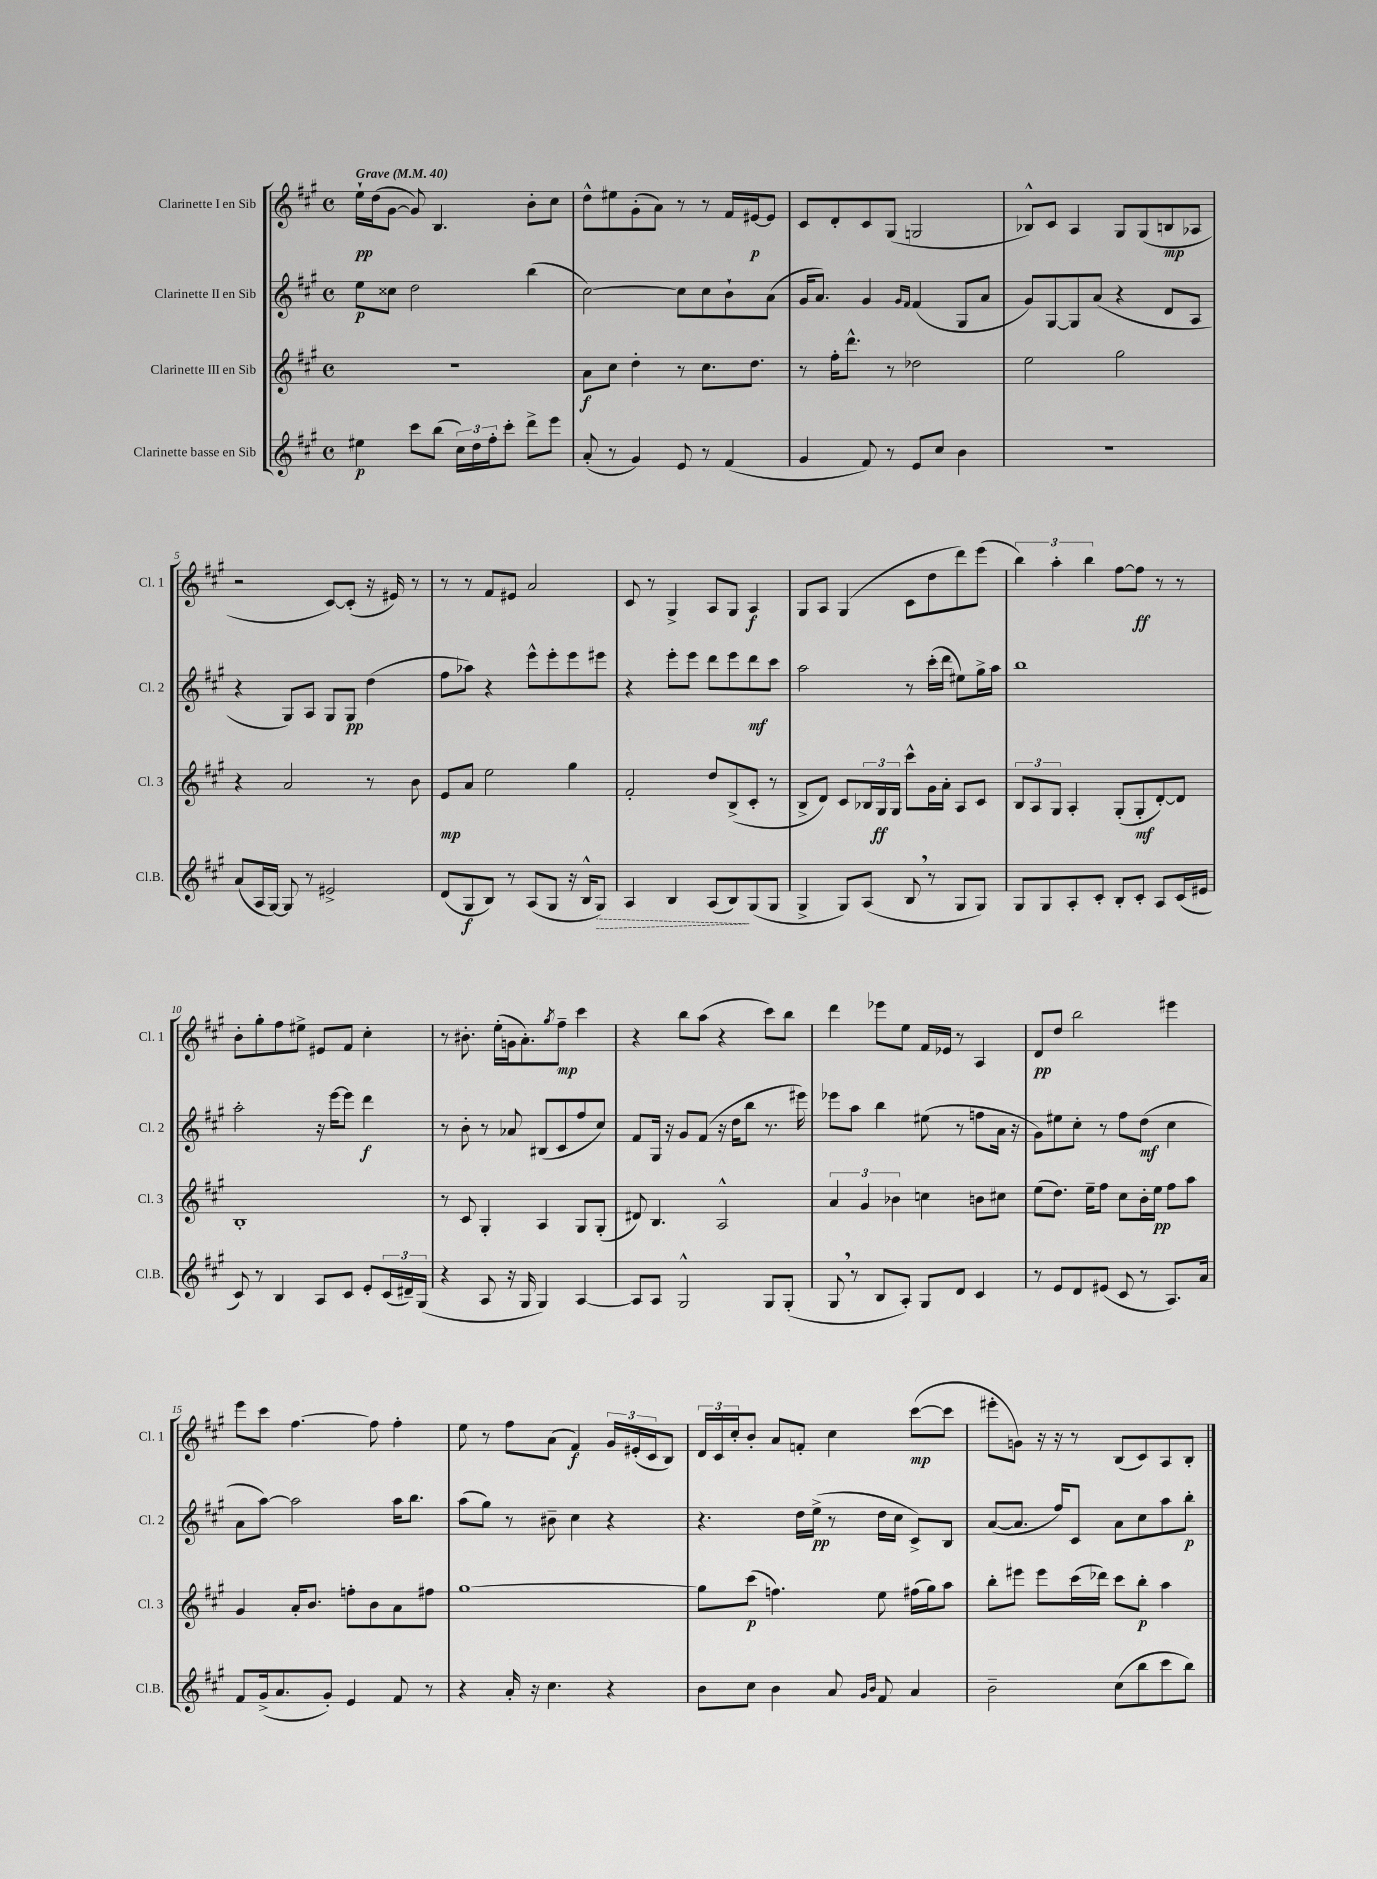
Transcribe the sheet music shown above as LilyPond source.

<<
\new StaffGroup <<
\new Staff = "s0" \with { instrumentName = "Clarinette I en Sib" shortInstrumentName = "Cl. 1" } {
    \clef treble \key a \major \defaultTimeSignature \time 4/4 \tempo "Grave" 4 = 40
    e''16-!\pp d''16( gis'8~ gis'8) b4. b'8-. cis''8 |
    d''8-^ eis''8 gis'8-.( a'8) r8 r8 fis'16 eis'16~\p eis'8 |
    cis'8 d'8-. cis'8 gis8( g2 |
    bes8-^) cis'8 a4 gis8 gis8( b8\mp aes8 |
    r2 cis'8~) cis'8-.( r16 eis'16) r8 |
    r8 r8 fis'8 eis'8 a'2 |
    cis'8 r8 gis4-> a8 gis8 a4\f |
    gis8 a8 gis4( cis'8 d''8 d'''8) e'''8( |
    \tuplet 3/2 { b''4) a''4-. b''4 } fis''8~ fis''8\ff r8 r8 |
    b'8-. gis''8-. fis''8 eis''8-> eis'8 fis'8 cis''4-. |
    r8 bis'8.-. e''16-.( g'16 a'8.-.) \acciaccatura { gis''8 } fis''8--\mp cis'''4 |
    r4 b''8 a''8( r4 cis'''8) b''8 |
    d'''4 ees'''8 e''8 fis'16 ees'16 r8 a4 |
    d'8\pp d''8 b''2 eis'''4 |
    e'''8 cis'''8 fis''4.~ fis''8 fis''4-. |
    e''8 r8 fis''8 a'8( fis'4\f) \tuplet 3/2 { gis'16 eis'16-.( cis'16 } b8) |
    \tuplet 3/2 { d'16 cis'16 cis''16-. } b'8-. a'8 f'8-. cis''4 cis'''8~\mp( cis'''8 |
    eis'''8-. g'8) r16 r16 r8 b8( cis'8) a8 b8-. \bar "|." |
}
\new Staff = "s1" \with { instrumentName = "Clarinette II en Sib" shortInstrumentName = "Cl. 2" } {
    \clef treble \key a \major \defaultTimeSignature \time 4/4
    e''8\p cisis''8 d''2 b''4( |
    cis''2~) cis''8 cis''8 b'8-! a'8( |
    gis'16 a'8.) gis'4 \grace { gis'16 fis'16 } fis'4( gis8 a'8 |
    gis'8) gis8~ gis8 a'8( r4 d'8 a8 |
    r4 gis8) a8 gis8 gis8\pp d''4( |
    fis''8 aes''8) r4 e'''8-^ e'''8-. e'''8 eis'''8 |
    r4 e'''8-. e'''8 d'''8 e'''8 d'''8\mf cis'''8 |
    a''2 r8 cis'''16-.( d'''16 eis''8) gis''16-> a''16 |
    b''1 |
    a''2-. r16 e'''16~ e'''8 d'''4\f |
    r8 b'8-. r8 aes'8 bis8( cis'8 fis''8 cis''8) |
    fis'8 gis16 r16 gis'8 fis'8( r16 d''16 b''8 r8. eis'''16) |
    ees'''8 a''8 b''4 eis''8( r8 f''8 a'16 r16 |
    gis'8) eis''8 cis''8-. r8 fis''8 d''8\mf( cis''4 |
    a'8 a''8~) a''2 a''16 b''8. |
    a''8( gis''8) r8 bis'8-- cis''4 r4 |
    r4. d''16 e''16->\pp( r8 d''16 cis''16 cis'8->) b8 |
    a'8~( a'8. fis''16) cis'8 a'8 cis''8 a''8 b''8-.\p \bar "|." |
}
\new Staff = "s2" \with { instrumentName = "Clarinette III en Sib" shortInstrumentName = "Cl. 3" } {
    \clef treble \key a \major \defaultTimeSignature \time 4/4
    R1 |
    a'8\f cis''8 d''4-. r8 cis''8. d''8. |
    r8 fis''16-. d'''8.-^ r8 des''2 |
    e''2 gis''2 |
    r4 a'2 r8 b'8 |
    e'8\mp a'8 e''2 gis''4 |
    fis'2-. d''8 b8->( cis'8-. r8 |
    b8-> d'8) cis'8 \tuplet 3/2 { bes16 gis16\ff gis16 } cis'''8-^ gis'16 a'16-. a8 cis'8 |
    \tuplet 3/2 { b8 a8 gis8 } a4-. gis8-.( gis8-.\mf d'8~-.) d'8 |
    b1-. |
    r8 cis'8 gis4-. a4 gis8 gis8-.( |
    dis'8) b4. a2-^ |
    \tuplet 3/2 { a'4 gis'4 bes'4 } c''4 b'8 cis''8 |
    e''8( d''8.) e''16-- fis''8 cis''8 b'16-. e''16\pp fis''8 a''8 |
    gis'4 a'16-. b'8. f''8-. b'8 a'8 fis''8 |
    gis''1~ |
    gis''8 cis'''8\p( f''4.) e''8 fis''16( gis''16) a''8 |
    b''8-. eis'''8 eis'''8 cis'''16( des'''16) cis'''8 b''8-.\p a''4 \bar "|." |
}
\new Staff = "s3" \with { instrumentName = "Clarinette basse en Sib" shortInstrumentName = "Cl.B." } {
    \clef treble \key a \major \defaultTimeSignature \time 4/4
    eis''4\p cis'''8 b''8( \tuplet 3/2 { cis''16) d''16 fis''16-. } cis'''8-. d'''8-> e'''8 |
    a'8-.( r8 gis'4) e'8 r8 fis'4( |
    gis'4 fis'8) r8 e'8 cis''8 b'4 |
    r1 |
    a'8( a16 gis16~) gis8 r8 eis'2-> |
    d'8( gis8\f b8) r8 a8( gis8 r16 b16-^ \once \override Hairpin.style = #'dashed-line gis8\>) |
    a4 b4 a8( b8\!) gis8( gis8 |
    gis4-> gis8) a8( b8 \breathe r8 gis8 gis8) |
    gis8 gis8 a8-. cis'8-. b8-. cis'8-. a8 cis'16( eis'16 |
    cis'8) r8 b4 a8 cis'8 e'8-. \tuplet 3/2 { cis'16( dis'16--) gis16( } |
    r4 a8 r16 gis16 gis4) a4~ |
    a8 a8 gis2-^ gis8 gis8-.( |
    gis8 \breathe r8 b8 a8-.) gis8 d'8 cis'4 |
    r8 e'8 d'8 eis'8( cis'8 r8 a8.) a'16 |
    fis'8 gis'16->( a'8. gis'8-.) e'4 fis'8 r8 |
    r4 a'16-. r16 cis''4. r4 |
    b'8 cis''8 b'4 a'8 \grace { gis'16 b'16 } fis'8 a'4 |
    b'2-- cis''8( b''8 cis'''8 b''8) \bar "|." |
}
>>
>>
